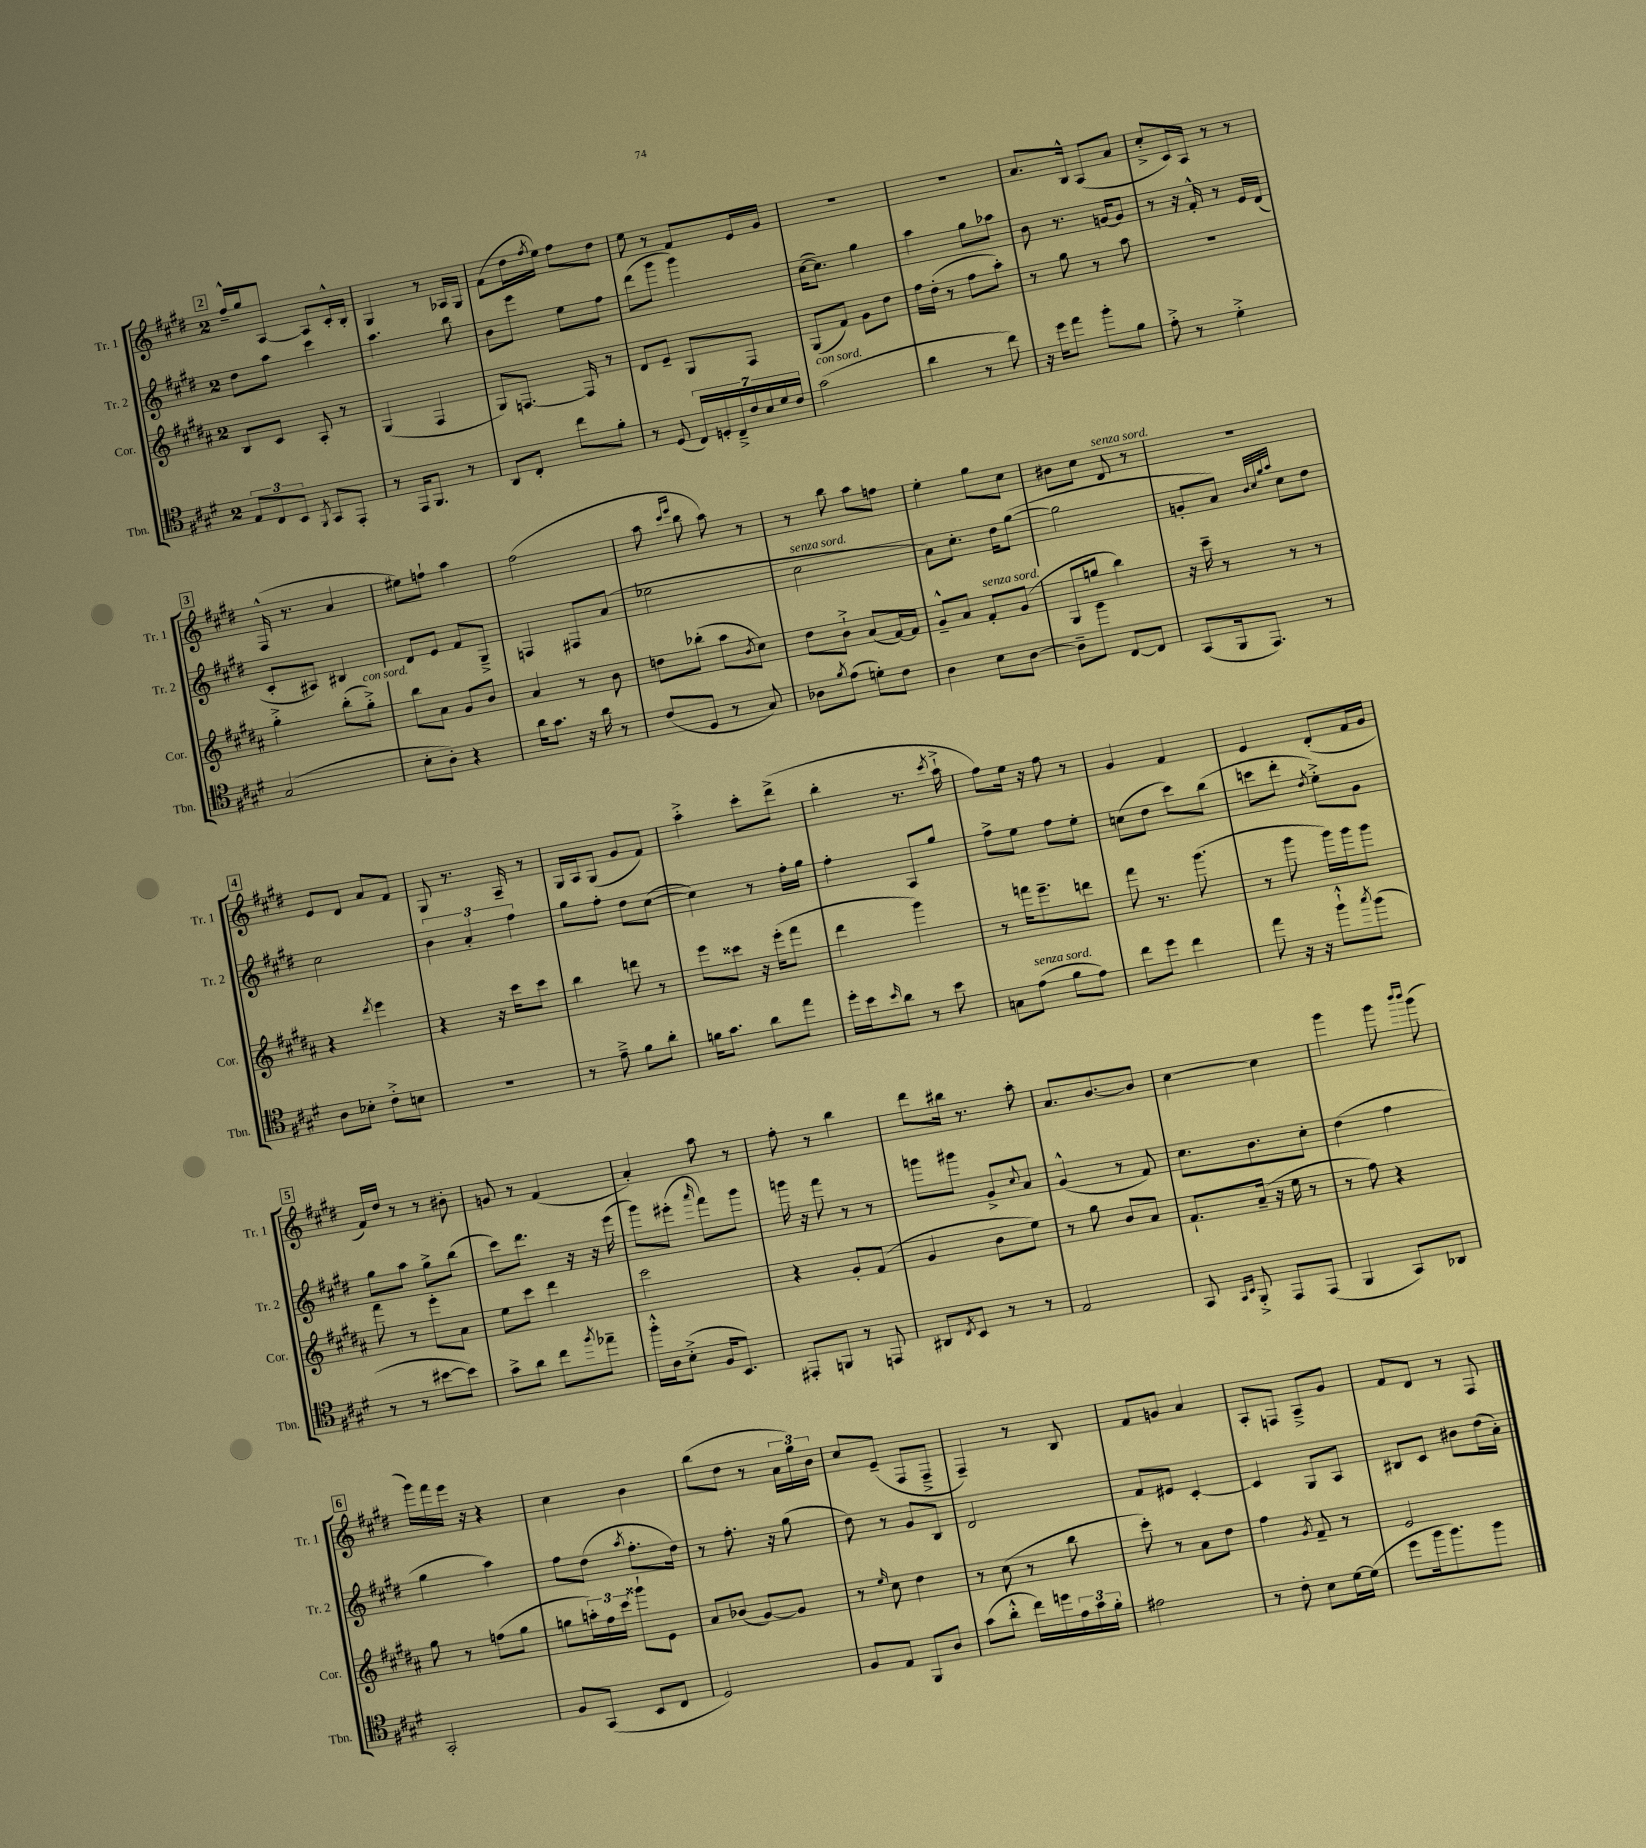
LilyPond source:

<<
\new StaffGroup <<
\new Staff = "s0" \with { instrumentName = "Tr. 1" shortInstrumentName = "Tr. 1" } {
    \clef treble \key e \major \once \override Staff.TimeSignature.style = #'single-digit \time 2/4
    \mark \markup { \box "2" } fis''16---^ gis''16 a8~ a8 cis'16-.-^ b16-. |
    gis4 r8 aes16 gis16 |
    fis'8( dis''16 \acciaccatura { fis''8 } e''16) fis''8 dis''8 |
    e''8 r8 fis'8 e'16 gis'16 |
    r2 |
    r2 |
    a'8. b16-^ a8( a'8 |
    cis''8-.-> cis'16) a16 r8 r8 |
    \mark \markup { \box "3" } fis16-^( r8. a'4 |
    eis''8) f''8-! a''4 |
    fis''2( |
    a''8 \grace { cis'''16 e'''16 } b''8 a''8) r8 |
    r8 b''8 a''8 f''8 |
    e''4-. gis''8 cis''8 |
    bis'8 cis''8 dis'8^\markup { \italic "senza sord." } r8 |
    R2 |
    \mark \markup { \box "4" } e'8 dis'8 a'8 fis'8 |
    gis8 r8. a16-- r8 |
    gis16 a16 gis8( gis'8 fis'8) |
    a''4-.-> cis'''8-. dis'''8->( |
    b''4-. r8. \acciaccatura { cis'''8 } a''16-!-> |
    fis''8) e''16 r16 fis''8 r8 |
    gis'4 fis'4 |
    e'4 dis'8-.( fis'16 gis'16 |
    \mark \markup { \box "5" } fis'16) dis''16 r8 r8 bis'8-. |
    g'8 r8 fis'4( |
    a'4-.) a''8 r8 |
    fis''8-. r8 b''4 |
    dis'''8 bis''16 r8. a''8-. |
    a'8. b'8.~ b'8 |
    cis''4~ cis''4 |
    gis'''4 gis'''8 \grace { b'''16 b'''16 } gis'''8( |
    \mark \markup { \box "6" } gis'''16) fis'''16 e'''16 r16 r4 |
    cis''4 b'4 |
    b''8( dis''8 r8 \tuplet 3/2 { a'16 gis''16) b'16 } |
    cis''8 e'8--( fis8 fis8---> |
    fis4--) r8 b8 |
    fis'8 g'8 a'4 |
    a8-. f8 a8---> gis'8 |
    fis'8 dis'8 r8 fis8 \bar "|." |
}
\new Staff = "s1" \with { instrumentName = "Tr. 2" shortInstrumentName = "Tr. 2" } {
    \clef treble \key e \major \once \override Staff.TimeSignature.style = #'single-digit \time 2/4
    \mark \markup { \box "2" } dis''8 a''8 cis'''4 |
    a''4. b''8 |
    b'8 e'''8 e''8 fis''8 |
    dis'''8( gis'''8 gis'''4) |
    cis''16~( cis''8.) gis''4 |
    a''4 gis''8 aes''8 |
    b'8 r8. g'16~ g'8 |
    r8 r16 fis'16-.-^ r8 e'16 dis'16( |
    \mark \markup { \box "3" } cis'8-. ais8) bis4 |
    dis'8 e'8 fis'8 gis8---> |
    f4 fis8 a'8( |
    ees''2 |
    cis''2^\markup { \italic "senza sord." } |
    a'8) cis''8.-. dis''16 gis''8~( |
    gis''2 |
    g'8-. a'8) \grace { b'32 cis''32 gis''32 a''32 } cis''8 dis''8 |
    \mark \markup { \box "4" } cis''2 |
    \tuplet 3/2 { b'4 a'4-. fis''4 } |
    gis''8 fis''8-. dis''8 cis''8~( |
    cis''4) r8 fis''16-. gis''16 |
    fis''4-. a8 gis''8 |
    fis''8-> e''8 fis''8 e''8-. |
    c''8( dis''8 cis'''8) b''8( |
    c'''8 dis'''8-. \acciaccatura { dis''8 } e''8-.->) gis'8 |
    \mark \markup { \box "5" } gis''8 a''8 gis''8-> b''8( |
    cis'''8) dis'''8. r16 r16 e'''16( |
    gis'''8) eis'''8-.( \grace { a'''16 } fis'''8) gis'''8 |
    g'''16 r16 fis'''8 r8 r8 |
    g'''8 gis'''8 gis'8-> \appoggiatura { cis''8 } a'8 |
    gis'4-^( r8 fis'8) |
    cis''8. b'8. cis''8-. |
    dis''4( fis''4 |
    \mark \markup { \box "6" } gis''4 a''4) |
    fis''8 dis''8( \acciaccatura { a''8 } fis''8.-. dis''16) |
    r8 fis''8.-. r16 gis''8( |
    dis''8) r8 gis'8 b8 |
    dis'2 |
    fis'8 eis'8 cis'4~-. |
    cis'4 gis8 a8 |
    bis8 cis'8 bis'8 dis''16( a'16-.) \bar "|." |
}
\new Staff = "s2" \with { instrumentName = "Cor." shortInstrumentName = "Cor." } {
    \clef treble \key b \major \once \override Staff.TimeSignature.style = #'single-digit \time 2/4
    \mark \markup { \box "2" } b8 cis'8 ais8-. r8 |
    gis4( fis4 |
    gis8) f8.~ f16 r8 |
    dis'8 e'8-- gis8 fis8 |
    gis8( fis'8) gis'8 dis''8 |
    fis''16 dis''16-.( r8 fis''8 ais''8-.) |
    r8 gis''8 r8 ais''8 |
    r2 |
    \mark \markup { \box "3" } gis''4-.-> b''8-.( gis''8-.->^\markup { \italic "con sord." }) |
    b''8 ais'8 gis'8 b'8 |
    ais'4 r8 b'8 |
    d''8 bes''8-.( ais''8 \acciaccatura { b'8 } cis''8) |
    dis''8 b'8-!-> ais'8( fis'16~) fis'16 |
    gis'8---^ ais'8 fis'8-.^\markup { \italic "senza sord." } gis'8( |
    gis8 g''8 b''4) |
    r16 cis'''16-- r8 r8 r8 |
    \mark \markup { \box "4" } r4 \acciaccatura { dis'''8 } e'''4 |
    r4 r16 cis'''16 cis'''8 |
    b''4 d'''8 r8 |
    e'''8 cisis'''8 r16 e'''16-.( fis'''8 |
    dis'''4 gis'''4) |
    r8 f'''16 e'''8.-- d'''8 |
    fis'''8 r8. gis'''8.( |
    r8 gis'''8 gis'''16) gis'''16 gis'''8 |
    \mark \markup { \box "5" } fis'''8 r8 e'''8-. ais'8 |
    e''8 cis'''8 dis'''4 |
    cis'''2 |
    r4 gis'8-. fis'8( |
    gis'4 b'8 e''8) |
    r8 gis''8 b'8 ais'8 |
    fis'8.-! ais'16--( r16 e''16 r8 |
    r8 fis''8) r4 |
    \mark \markup { \box "6" } gis''8 r8 f''8( gis''8 |
    g''8 \tuplet 3/2 { a''16-.) fis''16 cis'''16 } gisis'''8-! e'8 |
    ais'8 bes'8( gis'8~) gis'8 |
    r8 \grace { e''16 } cis''8 dis''4 |
    r8 cis''8( r8 b''8 |
    cis'''8-.) r8 ais'8 dis''8 |
    fis''4 \acciaccatura { gis'8 } fis'8-- r8 |
    e'2 \bar "|." |
}
\new Staff = "s3" \with { instrumentName = "Tbn." shortInstrumentName = "Tbn." } {
    \clef tenor \key e \major \once \override Staff.TimeSignature.style = #'single-digit \time 2/4
    \mark \markup { \box "2" } \tuplet 3/2 { e8 cis8 b,8 } \acciaccatura { fis,8 } gis,8 e,8-. |
    r8 e,16 fis,8. r8 |
    a,8 cis8-. cis''8 fis'8-. |
    r8 dis8( \tuplet 7/4 { cis16) d16-. cis16---> cis'16 b16 dis'16 cis'16 } |
    gis'2^\markup { \italic "con sord." }( |
    a'4 r8 cis''8) |
    r16 dis''16 e''8 fis''8-. fis'8 |
    e'8-.-> r8 dis'4-.-> |
    \mark \markup { \box "3" } gis2( |
    b8-. a8-.) r4 |
    a'16 gis'8. r16 a'16 r8 |
    cis'8( dis8 r8 gis8) |
    aes8 \acciaccatura { fis'8 } e'8( d'8-.) cis'8 |
    a4 b8 a8~ |
    a8-- fis''8 cis8~ cis8 |
    gis,8( fis,16 e,8.) r8 |
    \mark \markup { \box "4" } a8 bes8-. cis'8-.-> b8 |
    R2 |
    r8 e'8---> fis'8 a'8-. |
    f'16 gis'8. a'8 e''8 |
    dis''16-. b'16 \grace { b'16 } a'8 r8 b'8 |
    g8 e'8^\markup { \italic "senza sord." }( fis'8 e'8) |
    cis''8 dis''8 cis''4 |
    e''8 r16 r16 fis''8-!-^ \acciaccatura { gis''8 } fis''8( |
    \mark \markup { \box "5" } r8 r8 bis'8~ bis'8) |
    gis'8-> a'8 cis''8 \acciaccatura { fis''8 } ees''8-- |
    fis''16-.-^ a16 b8-.->( fis16 b,8.) |
    eis,8-. f,8 r8 e,8 |
    ais,8 \acciaccatura { cis8 } b,8 r8 r8 |
    e2 |
    gis,8 \grace { gis,16 b,16 } fis,8-.-> e,8 e,8( |
    fis,4 gis,8) aes,8 |
    \mark \markup { \box "6" } gis,2-. |
    fis8 gis,8( b,8 cis8 |
    dis2) |
    fis8 e8 fis,8 a8 |
    gis'8( a'8-.-^ cis''16) d''16 \tuplet 3/2 { e'16 gis'16 fis'16-. } |
    eis'2 |
    r8 cis'8-. b8 dis'16~ dis'16( |
    dis''8 fis''16 fis''8.) fis''8 \bar "|." |
}
>>
>>
